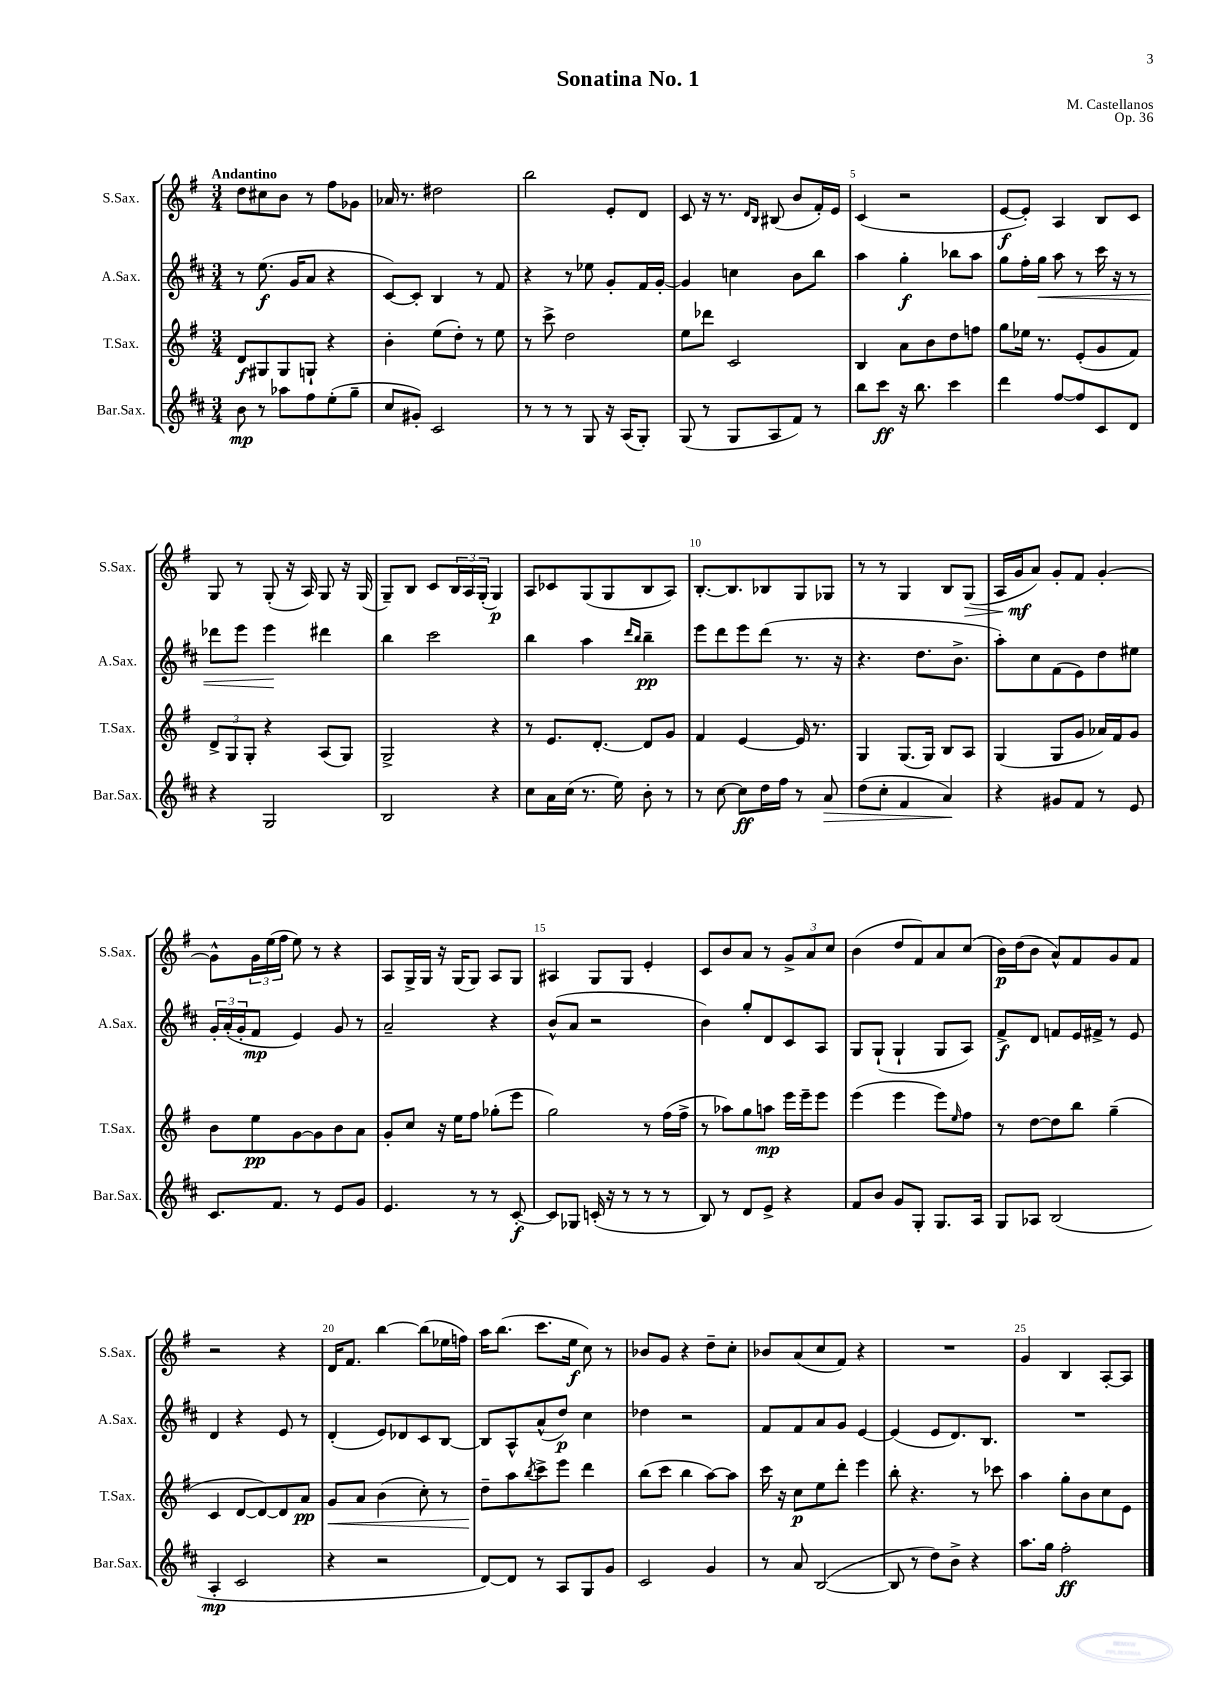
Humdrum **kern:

**kern	**kern	**kern	**kern
*staff4	*staff3	*staff2	*staff1
*clefG2	*clefG2	*clefG2	*clefG2
*k[f#c#]	*k[f#]	*k[f#c#]	*k[f#]
*M3/4	*M3/4	*M3/4	*M3/4
8b\	8d/L	8r	8dd\L
8r	8G#/	(8.ee\	8cc#\
8aa-\L	8G#/	.	8b\J
.	.	16g/LK	.
8ff#\	8G`/J	8a/J	8r
(8ee'\	4r	4r	8ff#\L
8gg~\J	.	.	8g-\J
=	=	=	=
8cc#/L	4b'\	[8c#/L)	16a-/
.	.	.	8.r
8g#'/J)	.	8c#'/]J	.
2c#/	(8ee\L	4B/	2dd#\
.	8dd'\J)	.	.
.	8r	8r	.
.	8ee\	8f#/	.
=	=	=	=
8r	8r	4r	2bb\
8r	8ccc^\	.	.
8r	2dd\	8r	.
8G/	.	8ee-\	.
16r	.	8g'/L	8e'/L
(16A/LK	.	.	.
8G'/J)	.	16f#/L	8d/J
.	.	[16g'/JJ	.
=	=	=	=
(8G/	8ee\L	4g/]	8c/
8r	8ddd-\J	.	16r
.	.	.	8.r
8G/L	2c/	4cc\	.
.	.	.	16qqd/LL
.	.	.	16qqB/JJ
8A/	.	.	(8B#/
8f#/J)	.	8b\L	8b/L
8r	.	8bb\J	16f#'/L)
.	.	.	16e/JJ
=	=	=	=
8bb\L	4B/	4aa\	(4c/
8ccc#\J	.	.	.
16r	8a\L	4gg'\	2r
8.bb\	.	.	.
.	8b\	.	.
4ccc#\	8dd\	8bb-\L	.
.	8ff\J	8aa\J	.
=	=	=	=
4ddd\	8gg\L	8gg\L	[8e/L
.	16ee-\Jk	16ff#'\L	8e'/]J)
.	8.r	16gg\JJ	.
[8ff#/L	.	8aa\	4A/
8ff#/]	(8e'/L	8r	.
8c#/	8g/	16ccc#\	8B/L
.	.	16r	.
8d/J	8f#/J)	8r	8c/J
=	=	=	=
4r	12d^/L	8ddd-\L	8G/
.	12G/	.	.
.	.	8eee\J	8r
.	12G'/J	.	.
2G/	4r	4eee\	(8G'/
.	.	.	16r
.	.	.	16A/)
.	(8A/L	4ddd#\	8G/
.	8G/J)	.	16r
.	.	.	(16G/
=	=	=	=
2B/	2G^/	4bb\	8G~/L)
.	.	.	8B/J
.	.	2ccc#\	8c/L
.	.	.	24B/L
.	.	.	24A/
.	.	.	(24G'/JJ
4r	4r	.	4G/)
=	=	=	=
8cc#\L	8r	4bb\	8A/L
16a\L	8.e/L	.	8c-/
(16cc#\JJ	.	.	.
8.r	.	4aa\	(8G/
.	[8.d'/J	.	.
.	.	.	8G/
16ee\)	.	.	.
.	.	16qqddd/LL	.
.	.	16qqbb/JJ	.
8b'\	8d/]L	4bb~\	8B/
8r	8g/J	.	8A/J)
=	=	=	=
8r	4f#/	8eee\L	[8.B'/L
[8cc#\	.	8ddd\	.
.	.	.	8.B/]
8cc#\]L	[4e/	8eee\	.
16dd\L	.	(8ddd\J	8B-/
16ff#\JJ	.	.	.
8r	16e/]	8.r	8G/
.	8.r	.	.
8a/	.	.	8G-/J
.	.	16r	.
=	=	=	=
(8dd\L	4G/	4.r	8r
8cc#'\J	.	.	8r
4f#/	(8.G/L	.	4G/
.	.	8.dd\L	.
.	16G/Jk)	.	.
4a/)	8B/L	.	8B/L
.	.	8.b^\J	.
.	8A/J	.	(8G/J
=	=	=	=
4r	(4G/	8aa'\L)	16A/LL
.	.	.	16g/J
.	.	8cc#\	8a/J)
8g#/L	8G/L	(8f#\	8g'/L
8f#/J	8g/J	8e\)	8f#/J
8r	16a-/LL)	8dd\	[4g'/
.	16f#/J	.	.
8e/	8g/J	8ee#\J	.
=	=	=	=
8.c#/L	8b\L	24g'/LL	8g^^\]L
.	.	(24a'/	.
.	.	24g'/J	.
.	8ee\	8f#/J	24g\L
.	.	.	(24ee\
8.f#/J	.	.	.
.	.	.	24ff#\JJ
.	[8g\	4e/)	8ee\)
8r	8g\]	.	8r
8e/L	8b\	8g/	4r
8g/J	8a\J	8r	.
=	=	=	=
4.e/	8g'/L	2a~/	8A/L
.	8cc/J	.	16G^/L
.	.	.	16G/JJ
.	16r	.	16r
.	16ee\LK	.	(16G/LK
8r	8ff#\J	.	8G/J)
8r	(8gg-'\L	4r	8A/L
[8c#'/	8eee\J	.	8G/J
=	=	=	=
8c#/]L	2gg\)	(8b^^/L	4A#/
8G-/J	.	8a/J	.
(16c'/	.	2r	8G/L
16r	.	.	.
8r	.	.	8G/J
8r	8r	.	4e'/
8r	(16ff#\LL	.	.
.	16ff#^\JJ	.	.
=	=	=	=
8B/)	8r	4b\)	8c/L
8r	8aa-\L)	.	8b/
8d/L	8gg\	8gg'/L	8a/J
8e^/J	8aa\J	8d/	8r
4r	16eee\LL	8c#/	12g^/L
.	16eee~\J	.	.
.	.	.	12a/
.	8eee\J	8A/J	.
.	.	.	12cc/J
=	=	=	=
8f#/L	(4eee\	8G/L	(4b\
8b/J	.	(8G`/J	.
8g/L	4eee\	4G`/	8dd/L
8G'/J	.	.	8f#/)
8.G/L	8eee\L)	8G/L	8a/
.	16qqee/	.	.
.	8ff#\J	8A/J)	(8cc/J
16A/Jk	.	.	.
=	=	=	=
8G/L	8r	8f#^/L	16b\LL)
.	.	.	(16dd\J
8A-/J	[8dd\L	8d/J	8b\J
(2B/	8dd\]	8f/L	8a^^/L)
.	8bb\J	16e/L	8f#/
.	.	16f#^/JJ	.
.	(4gg~\	8r	8g/
.	.	8e/	8f#/J
=	=	=	=
4A'/	4c/	4d/	2r
2c#/	[8d/L	4r	.
.	8d/_)	.	.
.	8d/]	8e/	4r
.	8a/J	8r	.
=	=	=	=
4r	8g/L	(4d'/	16d/LK
.	.	.	8.f#/J
.	8a/J	.	.
2r	(4b\	8e/L)	[4bb\
.	.	8d-/	.
.	8cc'\)	8c#/	(8bb\]L
.	8r	[8B/J	16ee-\L
.	.	.	16ff\JJ)
=	=	=	=
[8d/L)	8dd~\L	8B/]L	16aa\LK
.	.	.	(8.bb\J
8d/]J	8aa\	8A^^/	.
.	8qbb/	.	.
8r	8ccc^\	(8a^^/	8.ccc\L
8A/L	8eee\J	8dd/J)	.
.	.	.	16ee\Jk
8G/	4ddd\	4cc#\	8cc\)
8g/J	.	.	8r
=	=	=	=
2c#/	(8bb\L	4dd-\	8b-/L
.	8ccc\J	.	8g/J
.	4bb\	2r	4r
4g/	[8aa\L)	.	8dd~\L
.	8aa\]J	.	8cc'\J
=	=	=	=
8r	16ccc\	8f#/L	8b-/L
.	16r	.	.
8a/	8cc\L	8f#/	(8a/
([2B/	8ee\	8a/	8cc/
.	8ddd'\J	8g/J	8f#/J)
.	4eee\	[4e/	4r
=	=	=	=
8B/]	8bb'\	(4e/]	2.r
8r	4.r	.	.
8dd\L)	.	8e/L	.
8b^\J	.	8.d/)	.
4r	8r	.	.
.	.	8.B/J	.
.	8ccc-\	.	.
=	=	=	=
8.aa\L	4aa\	2.r	4g/
16gg\Jk	.	.	.
2ff#'\	8gg'\L	.	4B/
.	8b\	.	.
.	8cc\	.	[8A'/L
.	8e\J	.	8A/]J
==	==	==	==
*-	*-	*-	*-
